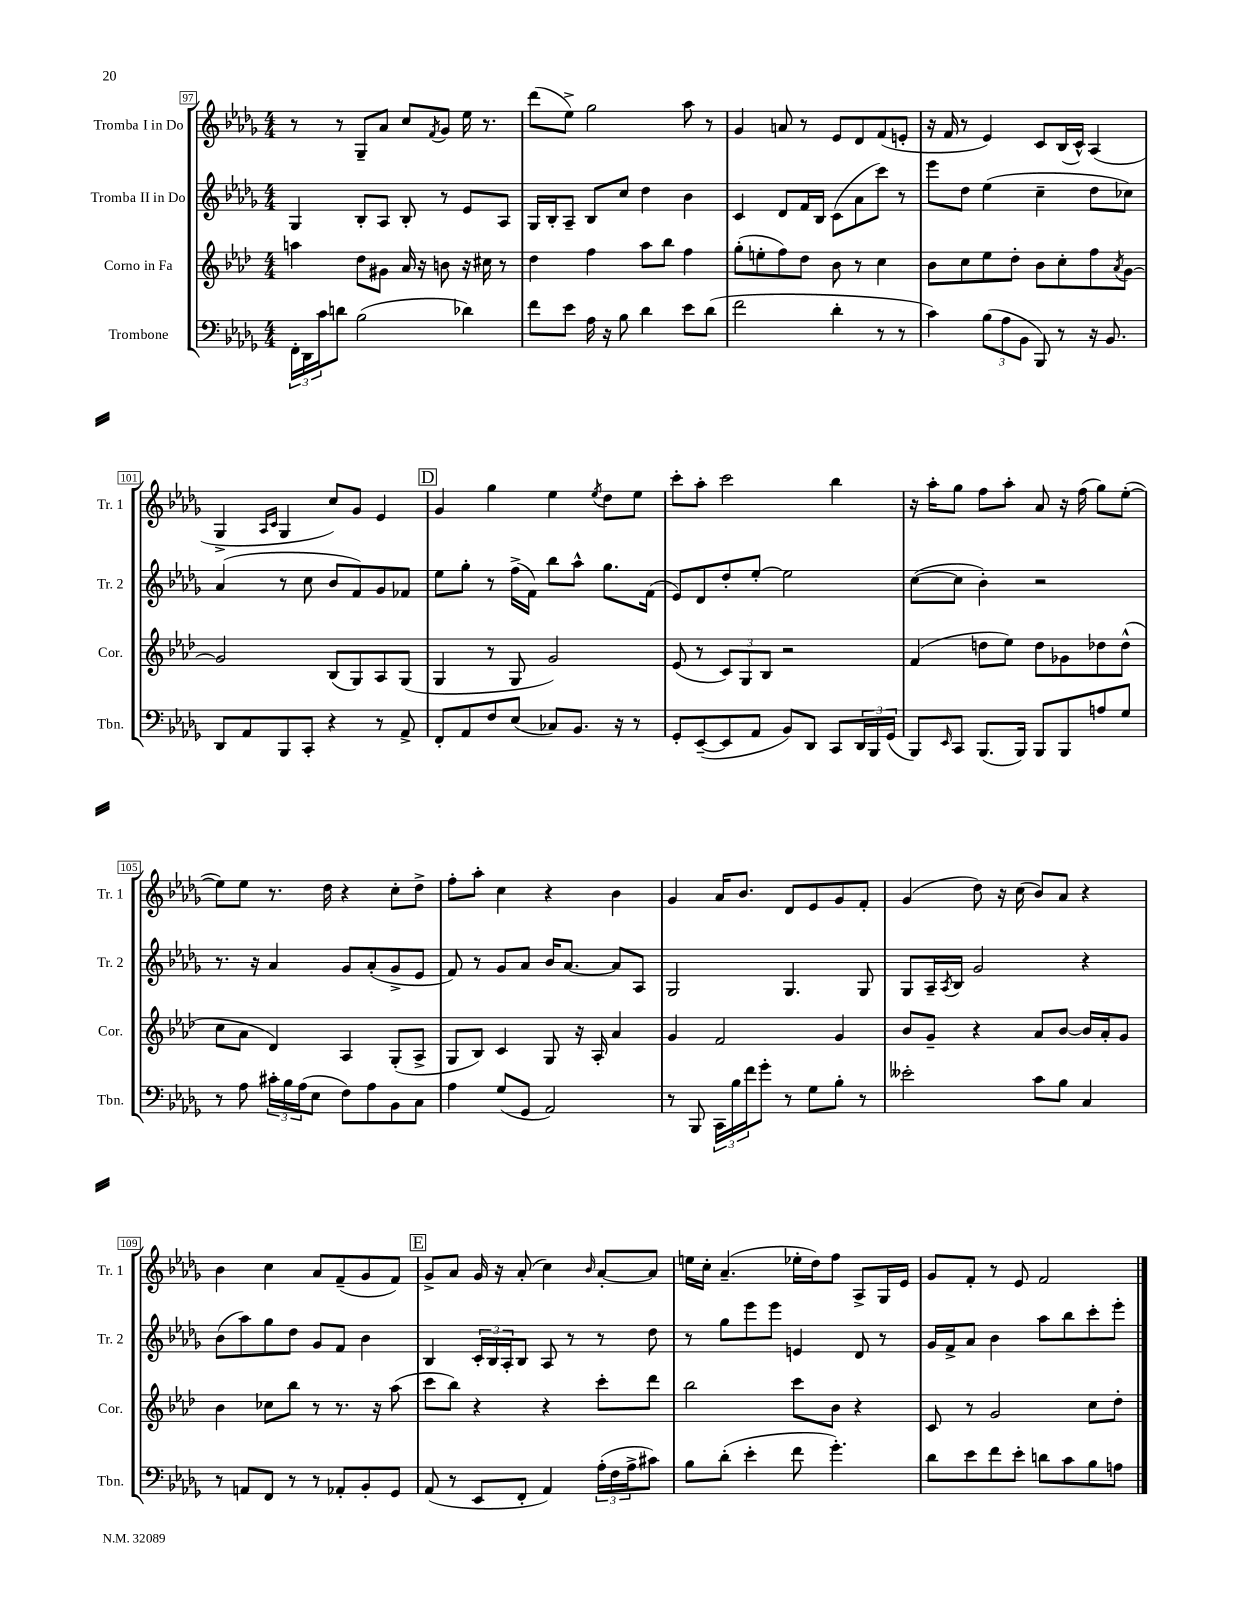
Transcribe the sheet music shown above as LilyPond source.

<<
\new StaffGroup <<
\new Staff = "s0" \with { instrumentName = "Tromba I in Do" shortInstrumentName = "Tr. 1" } {
    \clef treble \key des \major \numericTimeSignature \time 4/4
    r8 r8 ges8-- aes'8 c''8 \acciaccatura { f'8 } ges'8 ees''16 r8. |
    des'''8( ees''8->) ges''2 aes''8 r8 |
    ges'4 a'8 r8 ees'8 des'8 f'8( e'8-. |
    r16 f'16 r8 ees'4) c'8 bes16( c'16-^) aes4( |
    ges4-> \grace { aes16 c'16 } ges4 c''8) ges'8 ees'4 |
    \mark \markup { \box "D" } ges'4 ges''4 ees''4 \acciaccatura { ees''8 } des''8 ees''8 |
    c'''8-. aes''8-. c'''2 bes''4 |
    r16 aes''16-. ges''8 f''8 aes''8-. aes'8 r16 f''16( ges''8) ees''8~-.( |
    ees''8) ees''8 r8. des''16 r4 c''8-. des''8-> |
    f''8-. aes''8-. c''4 r4 bes'4 |
    ges'4 aes'16 bes'8. des'8 ees'8 ges'8 f'8-. |
    ges'4( des''8) r16 c''16( bes'8) aes'8 r4 |
    bes'4 c''4 aes'8 f'8--( ges'8 f'8) |
    \mark \markup { \box "E" } ges'8-> aes'8 ges'16 r16 aes'8-.( c''4) \grace { bes'16 } aes'8~-. aes'8 |
    e''16 c''16-. aes'4.--( ees''16-. des''16) f''8 aes8-> ges16 ees'16 |
    ges'8 f'8-. r8 ees'8 f'2 \bar "|." |
}
\new Staff = "s1" \with { instrumentName = "Tromba II in Do" shortInstrumentName = "Tr. 2" } {
    \clef treble \key des \major \numericTimeSignature \time 4/4
    ges4 bes8-. aes8 bes8-. r8 ees'8 aes8 |
    ges16 bes16-. aes8-- bes8 c''8 des''4 bes'4 |
    c'4 des'8 f'16 bes16 c'8( aes'8 c'''8) r8 |
    ees'''8 des''8 ees''4( c''4-- des''8 ces''8) |
    aes'4( r8 c''8 bes'8 f'8) ges'8 fes'8 |
    \mark \markup { \box "D" } ees''8 ges''8-. r8 f''16->( f'16) bes''8 aes''8-^ ges''8. f'16( |
    ees'8) des'8 des''8-. ees''8~-. ees''2 |
    c''8~( c''8 bes'4-.) r2 |
    r8. r16 aes'4 ges'8 aes'8-.( ges'8-> ees'8 |
    f'8) r8 ges'8 aes'8 bes'16 aes'8.~ aes'8 aes8 |
    ges2 ges4. ges8 |
    ges8 aes16-- \acciaccatura { aes8 } bes16 ges'2 r4 |
    bes'8( aes''8) ges''8 des''8 ges'8 f'8 bes'4 |
    \mark \markup { \box "E" } bes4 \tuplet 3/2 { c'16-. bes16 aes16-. } bes8 aes8 r8 r8 des''8 |
    r8 ges''8 ees'''8 ees'''8 e'4 des'8 r8 |
    ges'16 f'16-> aes'8 bes'4 aes''8 bes''8 c'''8-. ees'''8-. \bar "|." |
}
\new Staff = "s2" \with { instrumentName = "Corno in Fa" shortInstrumentName = "Cor." } {
    \clef treble \key aes \major \numericTimeSignature \time 4/4
    a''4 des''8 gis'8 aes'16 r16 b'8 r16 cis''16 r8 |
    des''4 f''4 aes''8 bes''8 f''4 |
    g''8-.( e''8-. f''8) des''8 bes'8 r8 c''4 |
    bes'8 c''8 ees''8 des''8-. bes'8 c''8-. f''8 \acciaccatura { aes'8 } g'8~ |
    g'2 bes8( g8) aes8 g8( |
    \mark \markup { \box "D" } g4 r8 g8 g'2) |
    ees'8( r8 \tuplet 3/2 { c'8) g8 bes8 } r2 |
    f'4( d''8 ees''8) d''8 ges'8 des''8 des''8-^( |
    c''8 aes'8 des'4) aes4 g8-.( aes8-> |
    g8 bes8) c'4 g8 r16 aes16-. aes'4 |
    g'4 f'2 g'4 |
    bes'8 g'8-- r4 aes'8 bes'8~ bes'16 aes'16-. g'8 |
    bes'4 ces''8 bes''8 r8 r8. r16 aes''8( |
    \mark \markup { \box "E" } c'''8 bes''8) r4 r4 c'''8-. des'''8 |
    bes''2 c'''8 bes'8 r4 |
    c'8 r8 g'2 c''8 des''8-. \bar "|." |
}
\new Staff = "s3" \with { instrumentName = "Trombone" shortInstrumentName = "Tbn." } {
    \clef bass \key des \major \numericTimeSignature \time 4/4
    \tuplet 3/2 { f,16-. des,16 c'16 } d'8 bes2( des'4) |
    f'8 ees'8 aes16 r16 bes8 des'4 ees'8 des'8( |
    f'2 des'4-. r8 r8 |
    c'4) \tuplet 3/2 { bes8( aes8 bes,8 } bes,,8) r8 r16 bes,8. |
    des,8 aes,8 bes,,8 c,8-. r4 r8 aes,8-> |
    \mark \markup { \box "D" } f,8-. aes,8 f8 ees8( ces8) bes,8. r16 r8 |
    ges,8-. ees,8~--( ees,8 aes,8 bes,8) des,8 c,8 \tuplet 3/2 { des,16 bes,,16 ges,16( } |
    bes,,8) \grace { ees,16 } c,8 bes,,8.( bes,,16) bes,,8 bes,,8 a8 ges8 |
    r8 aes8 \tuplet 3/2 { cis'16-. bes16 aes16( } ees8 f8) aes8 bes,8 c8 |
    aes4 ges8( ges,8 aes,2) |
    r8 bes,,8 \tuplet 3/2 { c,16 bes16 f'16 } ges'8-. r8 ges8 bes8-. r8 |
    eeses'2-. c'8 bes8 c4 |
    r8 a,8 f,8 r8 r8 aes,8-. bes,8-. ges,8 |
    \mark \markup { \box "E" } aes,8( r8 ees,8 f,8-. aes,4) \tuplet 3/2 { aes16-.( f16 aes16-> } cis'8) |
    bes8 des'8-.( ees'4-. f'8 ges'4.-.) |
    des'8 ees'8 f'8 ees'8-. d'8 c'8 bes8 a8 \bar "|." |
}
>>
>>
\layout { \context { \Score currentBarNumber = #97 \override BarNumber.stencil = #(make-stencil-boxer 0.1 0.3 ly:text-interface::print) } }
